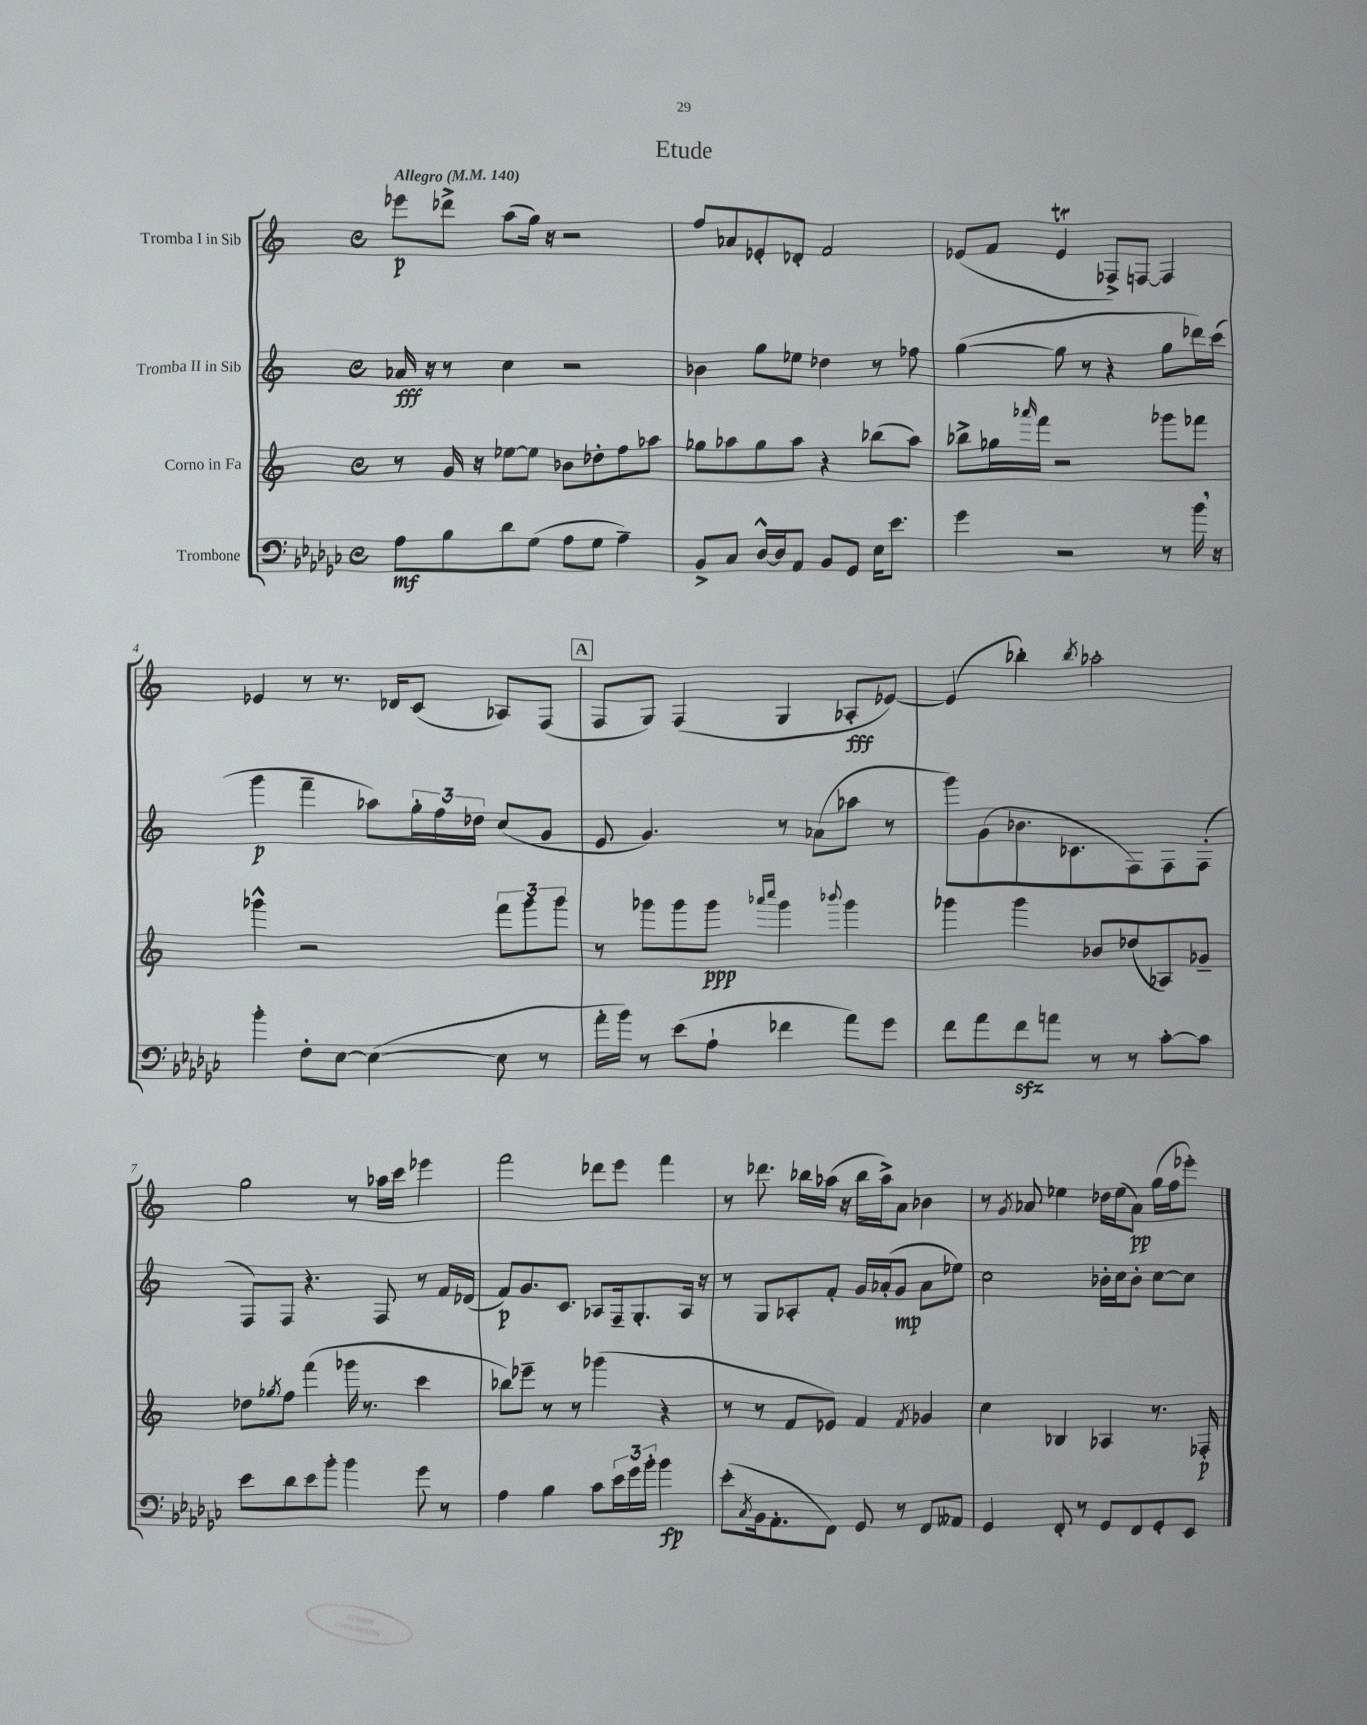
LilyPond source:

\header { title = "Etude" }
<<
\new StaffGroup <<
\new Staff = "s0" \with { instrumentName = "Tromba I in Sib" } {
    \clef treble \key c \major \defaultTimeSignature \time 4/4 \tempo "Allegro" 4 = 140
    ees'''8\p des'''8-> a''8( g''16) r16 r2 |
    f''8 aes'8 ees'8-. des'8-. f'2 |
    ees'8( f'8 ees'4\trill fes8->) f8~ f4 |
    ees'4 r8 r8. des'16 c'8( aes8) f8( |
    \mark \markup { \box "A" } f8 g8) f4( g4 aes8-.\fff ees'8~) |
    ees'4( bes''4-.) \acciaccatura { bes''8 } aes''2-. |
    g''2 r8 aes''16 c'''16 ees'''4 |
    f'''2 des'''8 e'''8 f'''4 |
    r8 des'''8. bes''16 aes''16( r16 bes''16 aes''16->) a'8 bes'4 |
    r8 \acciaccatura { g'8 } aes'8 ees''4 des''16 ees''16( aes'8\pp) g''16( f''16 ees'''8-.) \bar "|." |
}
\new Staff = "s1" \with { instrumentName = "Tromba II in Sib" } {
    \clef treble \key c \major \defaultTimeSignature \time 4/4
    aes'16\fff r16 r8 c''4 r2 |
    bes'4 g''8 ees''8 des''4 r8 fes''8 |
    g''4~( g''8 r8 r4 g''8 des'''16) c'''16( |
    g'''4\p f'''4-- aes''8) \tuplet 3/2 { g''16-. f''16 des''16 } c''8( g'8 |
    \mark \markup { \box "A" } e'8 g'4.) r8 aes'8( aes''8 r8 |
    g'''8) g'8( bes'8. ces'8. f8) f8 f8-.( |
    f8) f8 r4. f8 r8 f'16 des'16( |
    f'8\p) g'8. c'8. aes8 f16-- g8.-. aes16 r16 |
    r8 g8 aes8-. f'8-. g'16 aes'16-.( g'8\mp aes'8 ees''8) |
    c''2 bes'16-. c''16 bes'8-. c''8~ c''8 \bar "|." |
}
\new Staff = "s2" \with { instrumentName = "Corno in Fa" } {
    \clef treble \key c \major \defaultTimeSignature \time 4/4
    r8 g'16 r16 ees''8~ ees''8 bes'8 des''8-. f''8 aes''8 |
    ges''8 aes''8 ges''8 aes''8 r4 bes''8( aes''8) |
    bes''8-> ges''16 \grace { aes'''16 } f'''16 r2 ges'''8 fes'''8 |
    ges'''4-^ r2 \tuplet 3/2 { f'''8 ges'''8 ges'''8 } |
    \mark \markup { \box "A" } r8 ges'''8 ges'''8 ges'''8\ppp \grace { aes'''16 c''''16 } ges'''4 \appoggiatura { bes'''8 } ges'''4 |
    ges'''4 ges'''4 bes'8 des''8( aes8) ges'8-- |
    des''8 \acciaccatura { ges''8 } f''8 f'''4( ges'''16 r8. c'''4 |
    bes''8) ees'''8-- r8 r8 ges'''4( r4 |
    r8 r8 f'8 ees'8) f'4 \acciaccatura { f'8 } ges'4 |
    c''4 bes4 aes4 r8. fes16-.\p \bar "|." |
}
\new Staff = "s3" \with { instrumentName = "Trombone" } {
    \clef bass \key ges \major \defaultTimeSignature \time 4/4
    aes8\mf bes8 des'8 ges8( aes8 ges8 aes4--) |
    bes,8-> ces8 des16~-^ des16 aes,8 bes,8 ges,8 ees16 ees'8. |
    ges'4 r2 r8 bes'16 \breathe r16 |
    bes'4-. f8-. ees8~ ees4~( ees8 r8 |
    \mark \markup { \box "A" } aes'16-. bes'16) r8 ees'8( aes8-! fes'4 aes'8) ges'8 |
    f'8 aes'8 f'8\sfz a'8 r8 r8 ces'8~-. ces'8 |
    ees'8 des'8 ees'8 bes'8-. bes'4 ges'8 r8 |
    aes4 bes4 ces'8 \tuplet 3/2 { ees'16 ges'16 bes'16-. } bes'4\fp |
    ees'8-.( \acciaccatura { ces8 } bes,16 aes,8.-. f,8) ges,8 r8 f,8 aeses,8 |
    ges,4 f,8-. r8 ges,8 f,8 ges,8-. ees,8 \bar "|." |
}
>>
>>
